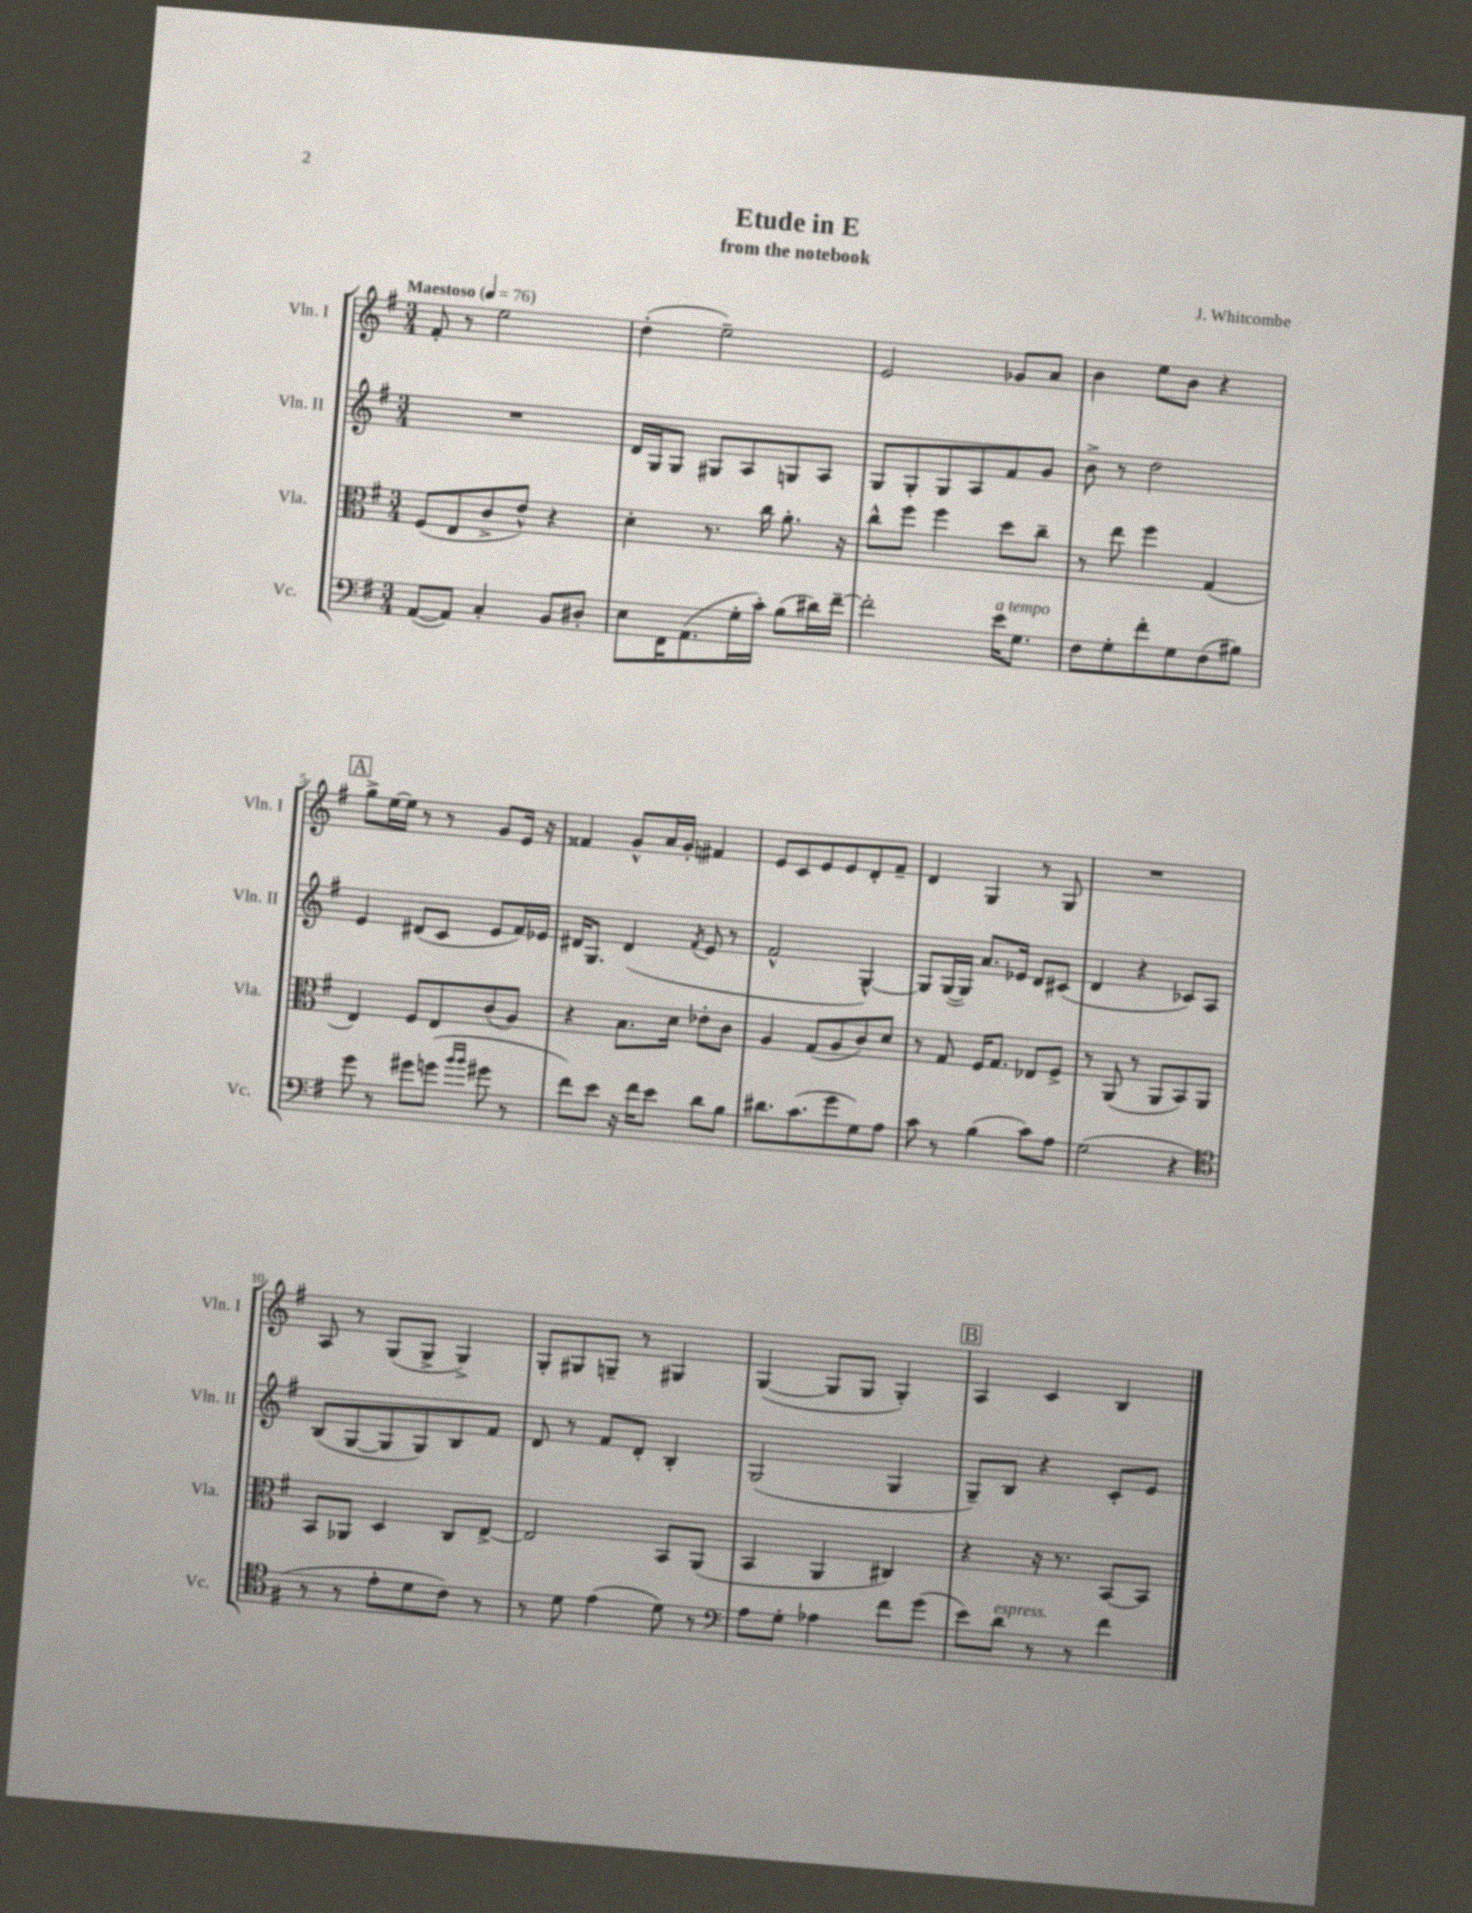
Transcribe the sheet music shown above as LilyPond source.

\header { title = "Etude in E" composer = "J. Whitcombe" subtitle = "from the notebook" }
<<
\new StaffGroup <<
\new Staff = "s0" \with { instrumentName = "Vln. I" shortInstrumentName = "Vln. I" } {
    \clef treble \key g \major \numericTimeSignature \time 3/4 \tempo "Maestoso" 4 = 76
    fis'8-. r8 e''2 |
    d''4-.( e''2--) |
    e'2 ges'8 a'8 |
    b'4 e''8 b'8 r4 |
    \mark \markup { \box "A" } g''8-> e''16~ e''16 r8 r8 g'8 e'16 r16 |
    fisis'4 g'8-^ a'16 g'16-. fis'4 |
    e'8 c'8 e'8 e'8 d'8-. fis'8-- |
    d'4 g4 r8 g8 |
    R2. |
    a8 r8 g8( g8-> g4->) |
    g8-. gis8 g8-- r8 gis4 |
    g4~( g8 g8 g4-.) |
    \mark \markup { \box "B" } a4 c'4 b4 \bar "|." |
}
\new Staff = "s1" \with { instrumentName = "Vln. II" shortInstrumentName = "Vln. II" } {
    \clef treble \key g \major \numericTimeSignature \time 3/4
    R2. |
    d'16 g16 g8 gis8 a8 g8 a8 |
    g8 g8-. g8 a8 fis'8 g'8 |
    b'8-> r8 d''2 |
    \mark \markup { \box "A" } e'4 dis'8( c'8 e'8 fis'16) ees'16 |
    dis'16 g8. dis'4( \acciaccatura { fis'8 } e'8 r8 |
    fis'2-^ g4~-^) |
    g8 g16~( g16) a'8. ees'16 d'8 cis'8( |
    d'4 r4 ces'8) a8 |
    b8( g8~ g8 g8) b8 fis'8 |
    d'8 r8 fis'8 d'8-. b4-. |
    g2( g4 |
    \mark \markup { \box "B" } g8--) b8 r4 c'8-. e'8 \bar "|." |
}
\new Staff = "s2" \with { instrumentName = "Vla." shortInstrumentName = "Vla." } {
    \clef alto \key g \major \numericTimeSignature \time 3/4
    fis8( e8 c'8-> e'8-^) r4 |
    d'4-. r8. c''16 a'8.-. r16 |
    c''8-^ fis''8 fis''4 d''8 c''8-- |
    r8 e''8 fis''4 g4( |
    \mark \markup { \box "A" } e4) fis8 e8 c'8( a8) |
    r4 b8. d'16 ees'8-. c'8 |
    a4 g8( a8 c'8) d'8 |
    r8 g8 fis16 g8. ees8 fis8-> |
    r8 a,8( r8 a,8 b,8) a,8 |
    b,8 aes,8 d4 c8 e8~-> |
    e2 b,8 a,8( |
    b,4 a,4 cis4) |
    \mark \markup { \box "B" } r4 r16 r8. b,8~ b,8 \bar "|." |
}
\new Staff = "s3" \with { instrumentName = "Vc." shortInstrumentName = "Vc." } {
    \clef bass \key g \major \numericTimeSignature \time 3/4
    a,8~( a,8) c4-. b,8 dis8-. |
    e8 fis,16 a,8.( g16-. c'16-.) b8( dis'16) fis'16~-- |
    fis'2-. e'16^\markup { \italic "a tempo" } g8. |
    fis8 g8-. fis'8-. g8 fis8( bis8) |
    \mark \markup { \box "A" } g'8 r8 gis'8 g'8( \grace { b'16 b'16 } gis'8 r8 |
    fis'8) e'8 r16 fis'16 e'8 d'8 b8 |
    dis'8. c'8.( g'8 g8) a8 |
    c'8 r8 b4( c'8) a8 |
    g2( r4 |
    \clef tenor r8 r8 e'8-. d'8 c'8) r8 |
    r8 d'8 e'4( d'8) r8 |
    \clef bass a8 g8-. aes4 fis'8 g'8( |
    \mark \markup { \box "B" } e'8) d'8^\markup { \italic "espress." } r8 r8 fis'4 \bar "|." |
}
>>
>>
